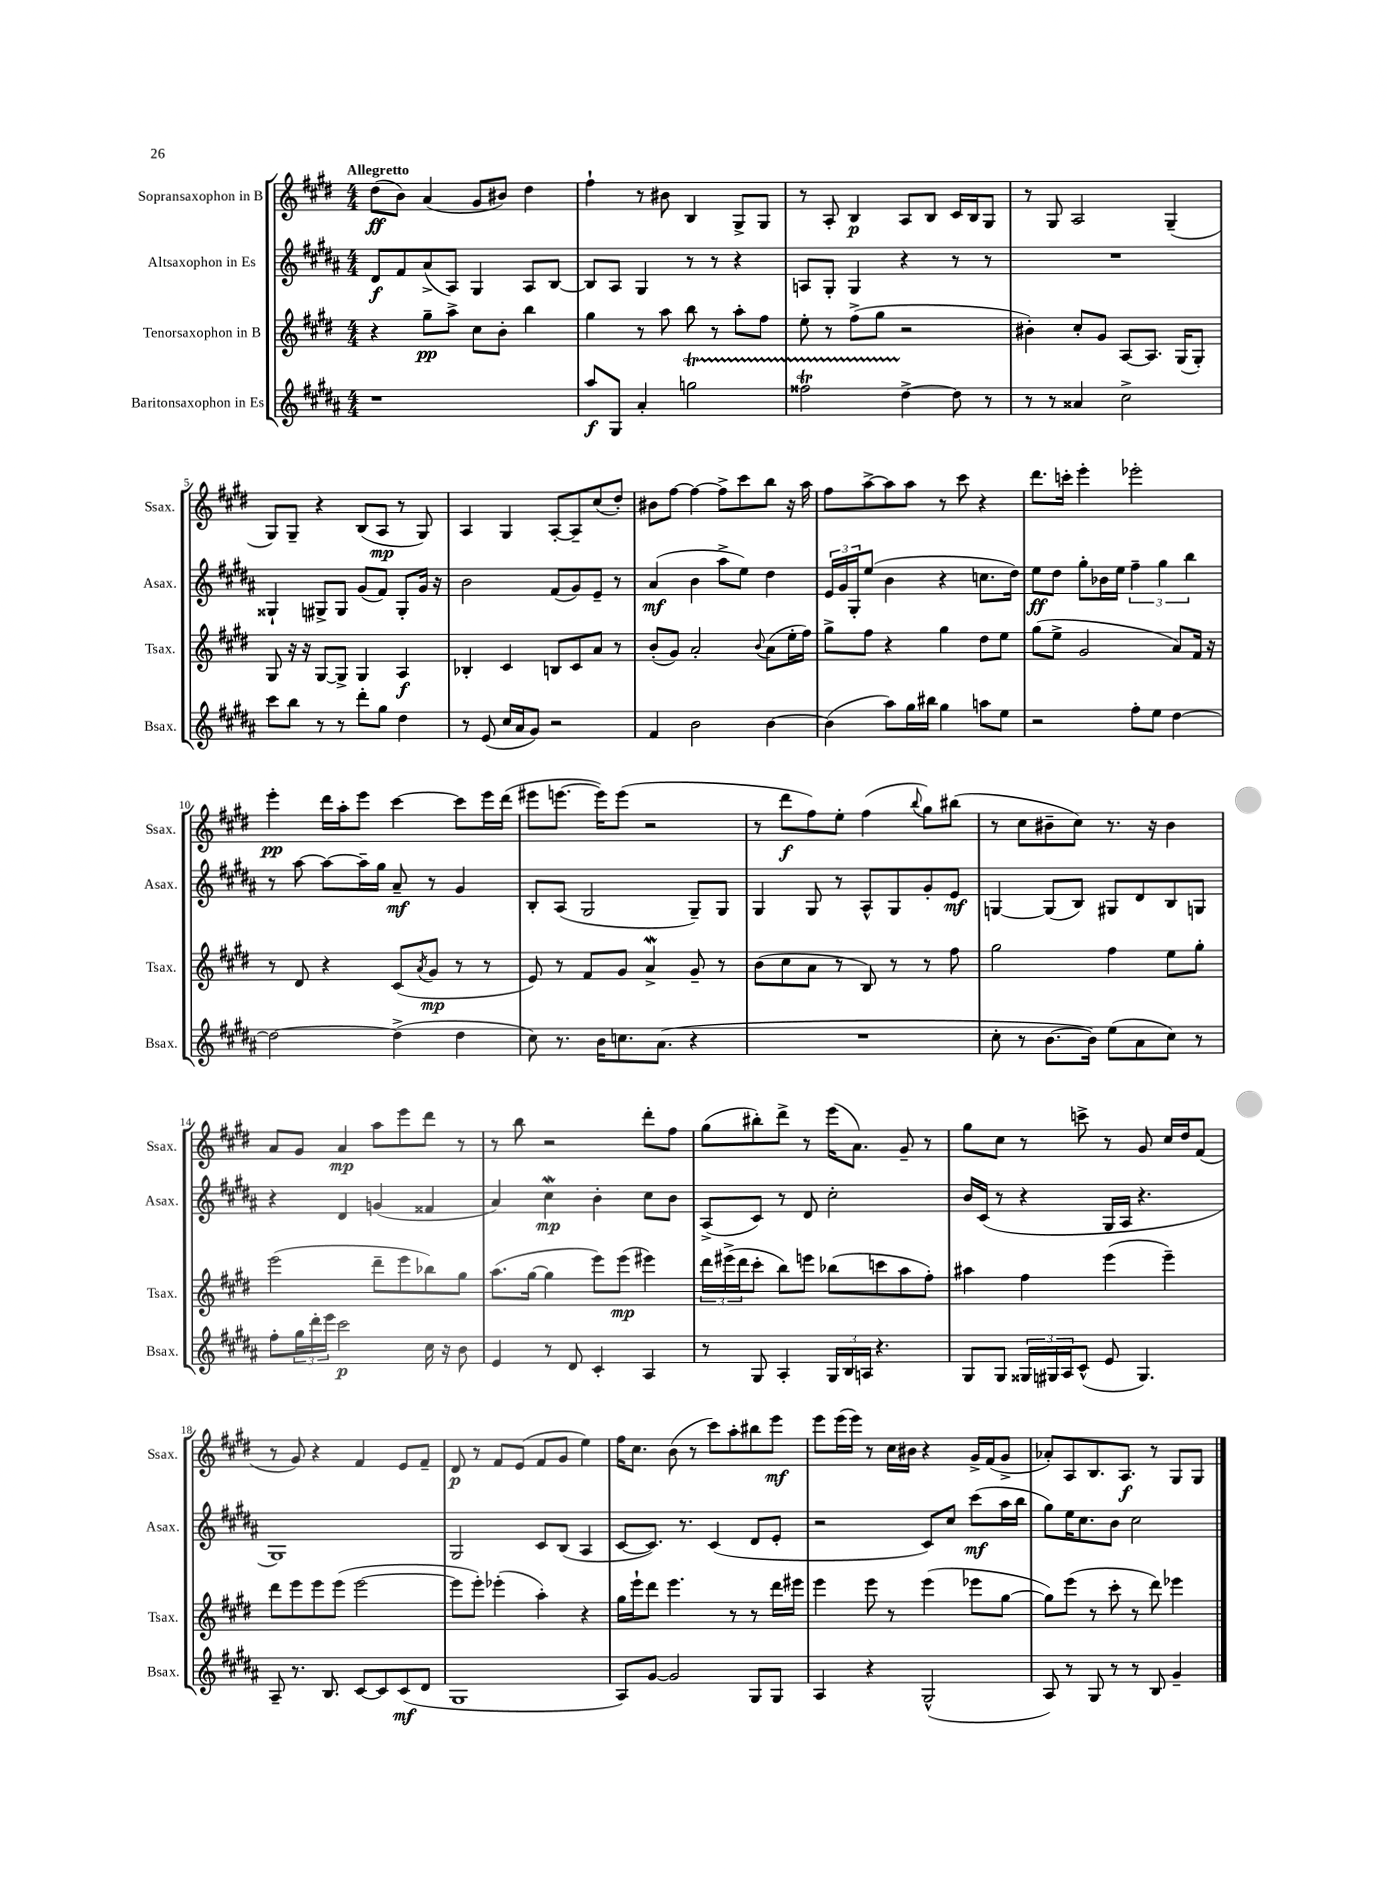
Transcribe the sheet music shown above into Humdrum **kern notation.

**kern	**kern	**kern	**kern
*staff4	*staff3	*staff2	*staff1
*clefG2	*clefG2	*clefG2	*clefG2
*k[f#c#g#d#a#]	*k[f#c#g#d#]	*k[f#c#g#d#a#]	*k[f#c#g#d#]
*M4/4	*M4/4	*M4/4	*M4/4
1r	4r	8d#/L	(8dd#\L
.	.	8f#/	8b\J)
.	8gg#~\L	(8a#^/	(4a/
.	8aa^\J	8A#/J)	.
.	8cc#\L	4G#/	8g#/L
.	8b'\J	.	8b#/J)
.	4bb\	8A#/L	4dd#\
.	.	[8B/J	.
=	=	=	=
8aa#/L	4gg#\	8B/]L	4ff#`\
8G#/J	.	8A#/J	.
4a#'/	8r	4G#/	8r
.	8aa\	.	8b#\
2gg\	8bb\	8r	4B/
.	8r	8r	.
.	8aa'\L	4r	8G#^/L
.	8ff#\J	.	8G#/J
=	=	=	=
2ff##\	8ee'\	8A/L	8r
.	8r	8G#'/J	8A'/
.	(8ff#^\L	4G#/	4B/
.	8gg#\J	.	.
[4dd#^\	2r	4r	8A/L
.	.	.	8B/J
8dd#\]	.	8r	16c#/LL
.	.	.	16B/J
8r	.	8r	8G#/J
=	=	=	=
8r	4b#'\)	1r	8r
8r	.	.	8G#/
4a##/	8cc#'/L	.	2A/
.	8g#/J	.	.
2cc#^\	[8A/L	.	.
.	8.A/]J	.	.
.	.	.	(4G#~/
.	(16G#/LK	.	.
.	8G#'/J)	.	.
=	=	=	=
8ccc#\L	8G#/	4G##`/	8G#/L)
8bb\J	16r	.	8G#~/J
.	16r	.	.
8r	[8G#/L	8G#^/L	4r
8r	8G#^/]J	8G#/J	.
8ddd#'\L	4G#/	(8g#/L	(8B/L
8gg#\J	.	8f#/J)	8A/J
4dd#\	4A/	8G#'/L	8r
.	.	16g#/Jk	8G#/)
.	.	16r	.
=	=	=	=
8r	4B-'/	2b\	4A/
(8e/	.	.	.
16cc#/LL	4c#/	.	4G#/
16a#/J	.	.	.
8g#/J)	.	.	.
2r	8B/L	(8f#/L	[8A'/L
.	8c#/	8g#/)	8A~/]
.	8a/J	8e~/J	(8cc#/
.	8r	8r	8dd#'/J)
=	=	=	=
4f#/	(8b'/L	(4a#/	8b#\L
.	8g#/J)	.	[8ff#\J
2b\	2a'/	4b\	4ff#\_
.	.	8aa#^\L	8ff#^\]L
.	.	8ee\J)	8ccc#\
.	8qqb/	.	.
[4b\	(8a\L	4dd#\	8bb\J
.	16ee'\L	.	16r
.	16ff#\JJ)	.	16aa\
=	=	=	=
(4b\]	8gg#^\L	24e/LL	8ff#\L
.	.	24g#/	.
.	.	24G#'/J	.
.	8ff#\J	(8ee/J	[8aa^\
8aa#\L)	4r	4b\	8aa\]
16gg#\L	.	.	8aa\J
16bb#\JJ	.	.	.
4gg#\	4gg#\	4r	8r
.	.	.	8ccc#\
8aa\L	8dd#\L	8.cc\L	4r
8ee\J	8ee\J	.	.
.	.	16dd#\Jk)	.
=	=	=	=
2r	(8gg#\L	8ee\L	8.ddd#\L
.	8ee^\J	8dd#\J	.
.	.	.	16ccc'\Jk
.	2g#/	8gg#'\L	4eee'\
.	.	16b-\L	.
.	.	16ee\JJ	.
8ff#'\L	.	6ff#~\	2eee-'\
8ee\J	.	.	.
.	.	6gg#\	.
[4dd#\	8a/L)	.	.
.	.	6bb\	.
.	16f#/Jk	.	.
.	16r	.	.
=	=	=	=
2dd#\_	8r	8r	4eee'\
.	8d#/	[8aa#\	.
.	4r	8aa#\_L	16ddd#\LL
.	.	.	16aa'\J
.	.	16aa#~\]L	8eee\J
.	.	16gg#\JJ	.
(4dd#^\]	(8c#/L	8a#~/	[4ccc#\
.	8qa/	.	.
.	8g#/J	8r	.
4dd#\	8r	4g#/	8ccc#\]L
.	8r	.	16eee\L
.	.	.	(16ddd#\JJ
=	=	=	=
8cc#\)	8e/)	8B'/L	8eee#\L
8.r	8r	(8A#/J	[8.eee\J
.	8f#/L	2G#/	.
16b\LK	.	.	16eee\]LK)
8.cc\	8g#/J	.	(8eee\J
.	4a^/	.	2r
(8.a#\J	.	.	.
4r	8g#~/	8G#~/L)	.
.	8r	8G#/J	.
=	=	=	=
1r	(8b\L	4G#/	8r
.	8cc#\	.	8ddd#\L
.	8a\J	8G#/	8ff#\)
.	8r	8r	8ee'\J
.	8B/)	8A#^^/L	(4ff#\
.	8r	8G#/	.
.	.	.	8qqbb/
.	8r	8g#'/	8gg#\L)
.	8ff#\	8e/J	(8bb#\J
=	=	=	=
8cc#'\	2gg#\	[4G/	8r
8r	.	.	8cc#\L
[8.b\L	.	(8G/]L	8b#~\
.	.	8B/J)	8cc#\J)
16b\]Jk)	.	.	.
(8ee\L	4ff#\	8G#/L	8.r
8a#\	.	8d#/	.
.	.	.	16r
8cc#\J)	8ee\L	8B/	4b#\
8r	8gg#'\J	8G/J	.
=	=	=	=
8ff#'\L	(2eee\	4r	8a/L
24gg#\L	.	.	8g#/J
24ddd#'\	.	.	.
24eee\JJ	.	.	.
2ccc#\	.	4d#/	4a/
.	8ddd#~\L	(4g/	8aa\L
.	8eee\	.	8eee\
16cc#\	8bb-\)	4f##/	8ddd#\J
16r	.	.	.
8b\	8gg#\J	.	8r
=	=	=	=
4e/	(8.aa\L	4a#/)	8r
.	.	.	8bb\
.	[16gg#\Jk	.	.
8r	4gg#\]	4cc#\	2r
8d#/	.	.	.
4c#'/	8eee\L)	4b'\	.
.	(8eee\J	.	.
4A#/	4eee#\)	8cc#\L	8ddd#'\L
.	.	8b\J	8ff#\J
=	=	=	=
8r	24ddd#\LL	(8A#^/L	(8gg#\L
.	(24eee#^\	.	.
.	24ddd#\J	.	.
8G#/	8ccc#'\J	8c#/J)	8bb#'\)
4A#'/	8bb\L)	8r	8ddd#^\J
.	8eee\J	8d#/	8r
24G#/LL	(8bb-\L	2cc#'\	(16eee\LK
24B/	.	.	.
.	.	.	8.a\J)
24A/JJ	.	.	.
4.r	8ccc\	.	.
.	8aa\	.	8g#~/
.	8ff#'\J)	.	8r
=	=	=	=
8G#/L	4aa#\	16b/LL	8gg#\L
.	.	(16c#/JJ	.
8G#/J	.	8r	8cc#\J
24G##/LL	4ff#\	4r	8r
24G#/	.	.	.
24A#/J	.	.	.
(8c#^^/J	.	.	8ccc^\
8e/	(4eee\	16G#/LL	8r
.	.	16A#/JJ	.
4.G#/)	.	4.r	8g#/
.	4eee~\)	.	16cc#/LL
.	.	.	16dd#/J
.	.	.	(8f#/J
=	=	=	=
8A#~/	8ddd#\L	1G#)	8r
8.r	8eee\	.	8g#/)
.	8eee\	.	4r
8.B/	.	.	.
.	(8eee\J	.	.
[8c#/L	[2eee\	.	4f#/
8c#/]	.	.	.
(8c#/	.	.	8e/L
8d#/J	.	.	8f#~/J
=	=	=	=
1G#	8eee\]L	2G#/	8d#/
.	8eee'\J)	.	8r
.	(4eee-'\	.	8f#/L
.	.	.	(8e/J
.	4aa'\)	8c#/L	8f#/L
.	.	(8B/J	8g#/J
.	4r	4A#/	4ee\)
=	=	=	=
8A#/L)	16gg#\LL	[8c#/L	16ff#\LK
.	16eee`\J	.	8.cc#\J
[8g#/J	8ddd#\J	8.c#/]J)	.
2g#/]	4.eee\	.	(8b\
.	.	8.r	.
.	.	.	8r
.	.	(4c#/	8ccc#\L)
.	8r	.	8aa'\
8G#/L	8r	8d#/L	8bb#\
8G#/J	16ddd#\LL	8e'/J	8eee\J
.	16eee#\JJ	.	.
=	=	=	=
4A#/	4eee\	2r	8eee\L
.	.	.	(16eee\L
.	.	.	16eee\JJ)
4r	8eee\	.	8r
.	8r	.	16cc#\LL
.	.	.	16b#\JJ
(2G#^^/	(4eee\	8c#/L)	4r
.	.	8cc#/J	.
.	8eee-\L	(8ccc#\L	16g#^/LL
.	.	.	(16f#/J
.	[8gg#\J	16aa#\L	8g#^/J
.	.	16bb\JJ	.
=	=	=	=
8A#/)	8gg#\]L)	8gg#\L)	8a-'/L)
8r	(8eee\J	16ee\K	8A/
.	.	8.cc#\	.
8G#/	8r	.	8.B/
8r	8ccc#'\	8b\J	.
.	.	.	8.A/J
8r	8r	2cc#\	.
8B/	8ddd#\)	.	8r
4g#~/	4eee-\	.	8G#/L
.	.	.	8G#/J
==	==	==	==
*-	*-	*-	*-
